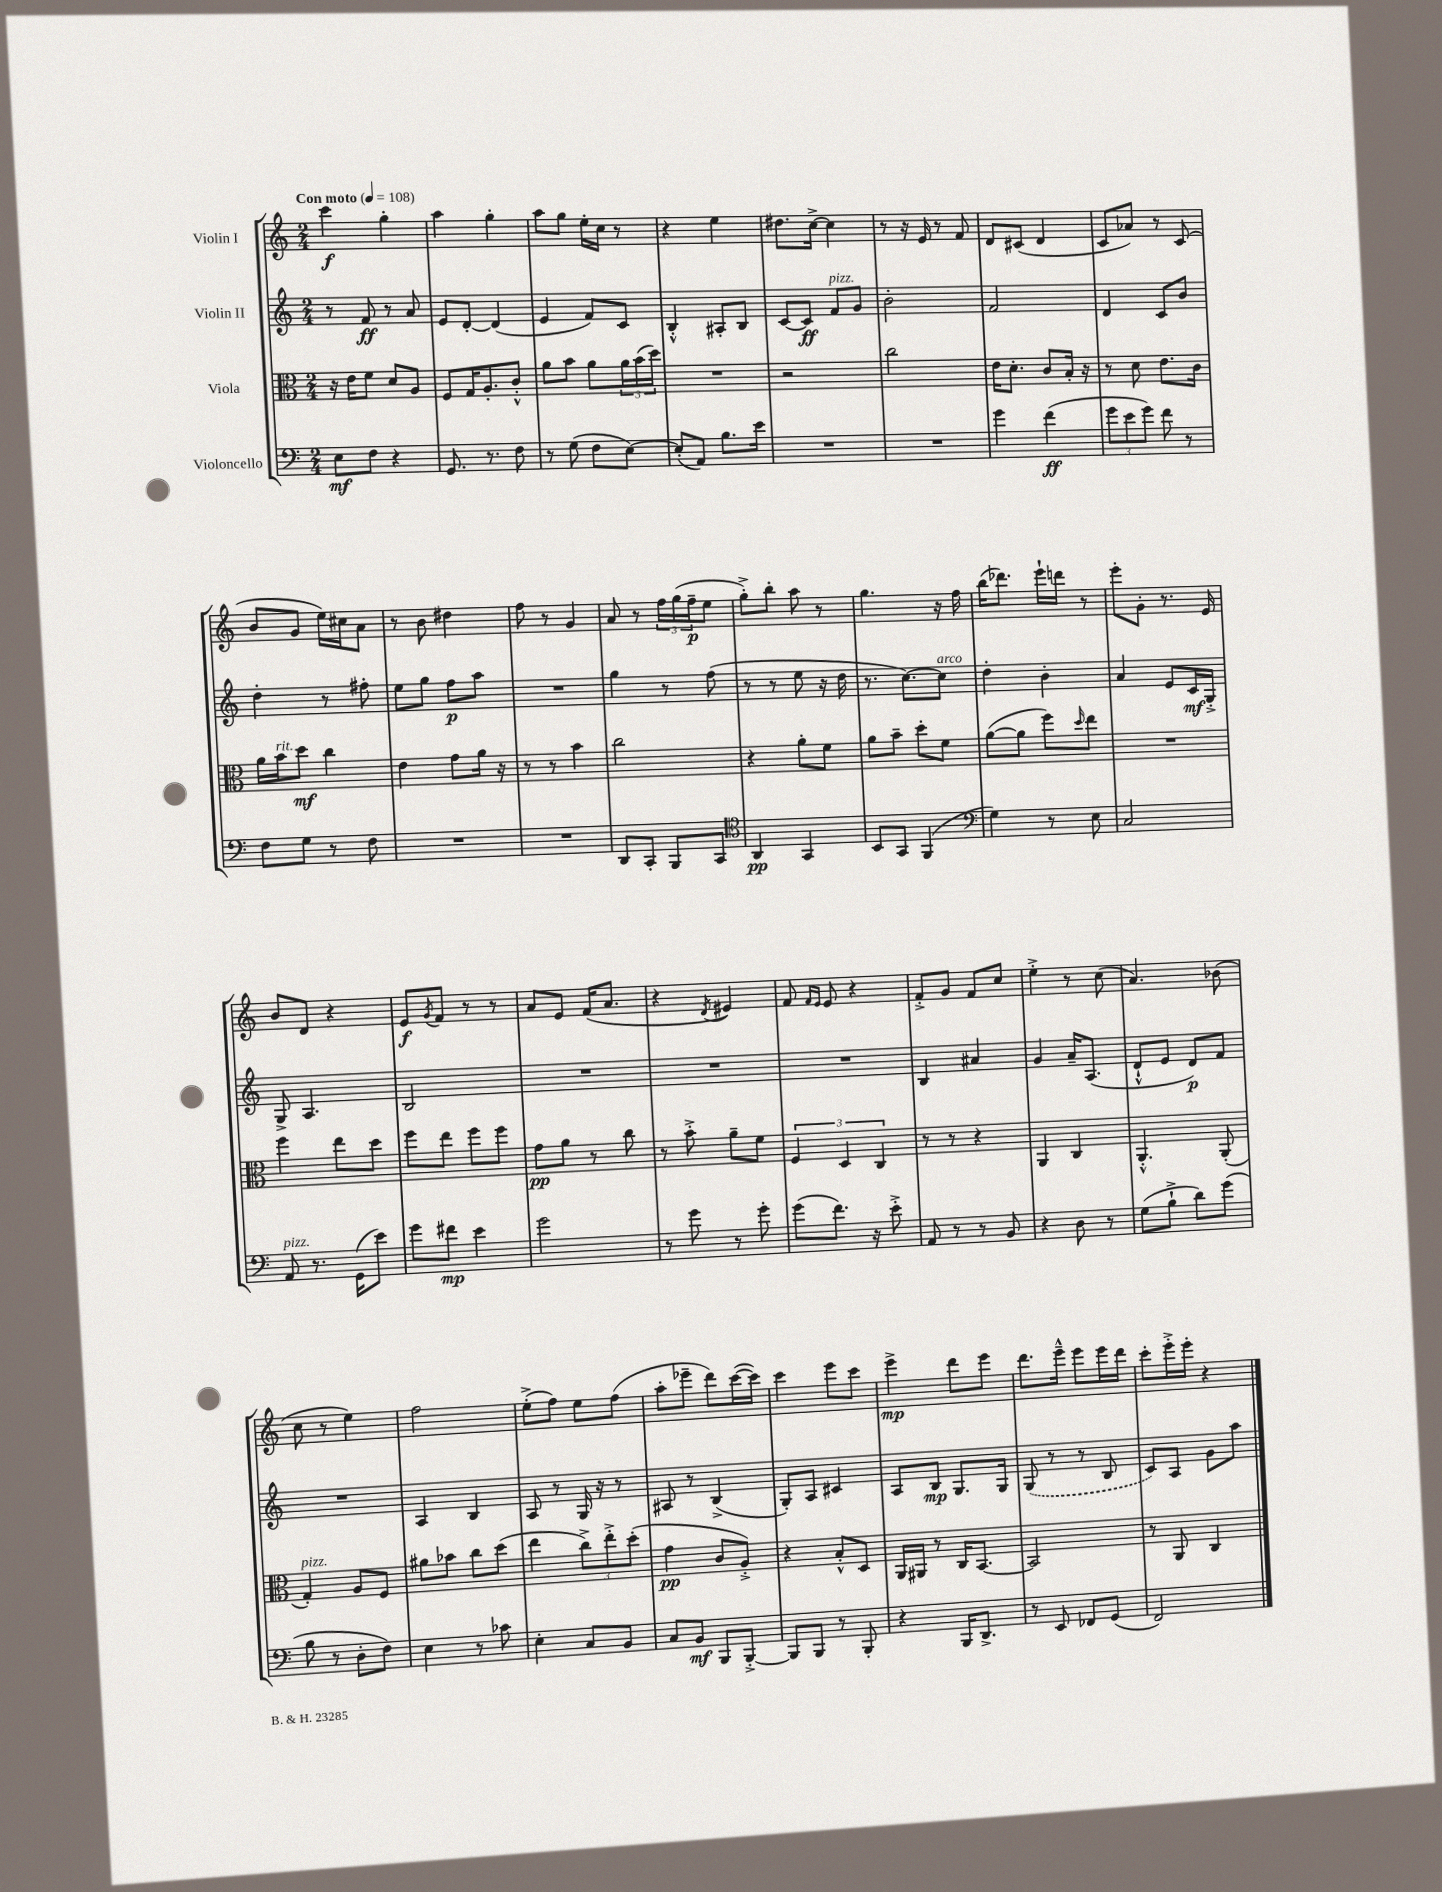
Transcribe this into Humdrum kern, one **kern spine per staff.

**kern	**kern	**kern	**kern
*staff4	*staff3	*staff2	*staff1
*clefF4	*clefC3	*clefG2	*clefG2
*k[]	*k[]	*k[]	*k[]
*M2/4	*M2/4	*M2/4	*M2/4
*MM108	*MM108	*MM108	*MM108
8E	16r	8r	4ccc
.	16e	.	.
8F	8f	8f	.
4r	8d	8r	4gg'
.	8A	8a	.
=	=	=	=
8.GG	8F	8e	4aa
.	16G	[8d'	.
8.r	8.A'	.	.
.	.	(4d]	4gg'
8F	8c'^^	.	.
=	=	=	=
8r	8a	4e	8aa
(8G	8b	.	8gg
8F	8a	8f)	16ee'
.	.	.	16cc
[8E)	24a	8c	8r
.	(24b	.	.
.	24dd)	.	.
=	=	=	=
(8E']	2r	4B'^^	4r
8AA)	.	.	.
8.B	.	8A#'	4ee
.	.	8B	.
16e	.	.	.
=	=	=	=
2r	2r	[8c	8.dd#
.	.	8c]	.
.	.	.	[16cc^
.	.	8f	4cc]
.	.	8g	.
=	=	=	=
2r	2cc	2b'	8r
.	.	.	16r
.	.	.	16e
.	.	.	8r
.	.	.	8f
=	=	=	=
4g	16e	2f	8d
.	8.d'	.	.
.	.	.	(8c#
(4f	8c	.	4d
.	16B'	.	.
.	16r	.	.
=	=	=	=
12g	8r	4d	8c
12e	.	.	.
.	8d	.	8a-)
12g)	.	.	.
8f	8.e	8c	8r
8r	.	8b	(8c
.	16c	.	.
=	=	=	=
8F	16a	4dd'	8b
.	16b	.	.
8G	8dd	.	8g
8r	4cc	8r	16ee)
.	.	.	16cc#
8F	.	8ff#'	8a
=	=	=	=
2r	4e	8ee	8r
.	.	8gg	8b
.	8g	8ff	4dd#
.	16a	8aa	.
.	16r	.	.
=	=	=	=
2r	8r	2r	8ff
.	8r	.	8r
.	4b	.	4g
=	=	=	=
8DD	2cc	4gg	8a
8CC'	.	.	8r
8BBB	.	8r	24ff
.	.	.	(24gg
.	.	.	24ff~
8CC	.	(8ff	8ee
=	=	=	=
*clefC4	*	*	*
4AA	4r	8r	8gg'^)
.	.	8r	8bb'
4GG	8a'	8ee	8aa
.	8f	16r	8r
.	.	16dd	.
=	=	=	=
8BB	8a	8.r	4.gg
8GG	8b~	.	.
.	.	[8.cc)	.
(4FF	8dd'	.	.
.	8f	8cc]	16r
.	.	.	16ff
=	=	=	=
*clefF4	*	*	*
4G)	([8a	4dd'	(16bb
.	.	.	8.ddd-)
.	8a]	.	.
8r	8ff)	4b'	16eee`
.	.	.	16ddd
.	16qqdd	.	.
8E	8ee	.	8r
=	=	=	=
2C	2r	4a	8eee'
.	.	.	8g'
.	.	8e	8.r
.	.	16c	.
.	.	16G'^	16e
=	=	=	=
8AA	4ff	8G^	8b
8.r	.	4.A	8d
.	8ee	.	4r
(16GG	.	.	.
8e)	8dd	.	.
=	=	=	=
8g	8ff	2B	8e
.	.	.	8qg
8f#	8ee	.	8f
4e	8ff	.	8r
.	8ff	.	8r
=	=	=	=
2g	8g	2r	8a
.	8a	.	8e
.	8r	.	(16f
.	.	.	8.a
.	8cc	.	.
=	=	=	=
8r	8r	2r	4r
8g	8b'^	.	.
.	.	.	8qd
8r	8a~	.	4e#)
8g'	8f	.	.
=	=	=	=
(8g	6F	2r	8f
.	.	.	16qqf
.	.	.	16qqe
8.f)	.	.	8e
.	6D	.	.
.	.	.	4r
16r	.	.	.
.	6C	.	.
8e'^	.	.	.
=	=	=	=
8AA	8r	4B	8f'^
8r	8r	.	8g
8r	4r	4a#	8f
8BB	.	.	8cc
=	=	=	=
4r	4AA	4g	4ee'^
8D	4C	16a~	8r
.	.	(8.A	.
8r	.	.	(8cc
=	=	=	=
(8G	4.AA'^^	8d`^^	4.a)
8B`^	.	8e	.
8d)	.	8d)	.
(8g	(8AA'	8f	(8b-
=	=	=	=
8B	4G')	2r	8cc
8r	.	.	8r
8D'	8A	.	4ee)
8F)	8F	.	.
=	=	=	=
4E	8a#	4A	2ff
.	8b-	.	.
8r	8cc	4B	.
8c-	(8dd	.	.
=	=	=	=
4E'	4ee	8A	(8ee'^
.	.	8r	8ff)
8C	12cc^)	16G	8ee
.	.	16r	.
.	12ee'^	.	.
8BB	.	8r	(8ff
.	(12dd'	.	.
=	=	=	=
8C	4g	8A#	8aa'
8BB	.	8r	8eee-~
8BBB	8c	(4B^	8ddd)
[8BBB'^	8A'^)	.	([16ccc
.	.	.	16ccc])
=	=	=	=
8BBB]	4r	8G')	4ccc
8BBB	.	8A	.
8r	8B'^^	4c#	8eee
8BBB'	8D	.	8ccc
=	=	=	=
4r	16AA	8A	4eee^
.	16AA#	.	.
.	8r	8B	.
16BBB	16C	8.G	8ddd
8.DD^	[8.BB	.	.
.	.	.	8eee
.	.	16G	.
=	=	=	=
8r	2BB]	(8G	8.ddd
8EE	.	8r	.
.	.	.	16eee~^^
8FF-	.	8r	8eee
(8GG	.	8B	16eee
.	.	.	16ddd
=	=	=	=
2FF)	8r	8c)	8ccc'
.	8AA	8A	16eee'^
.	.	.	16eee'
.	4C	8g	4r
.	.	8aa	.
==	==	==	==
*-	*-	*-	*-
